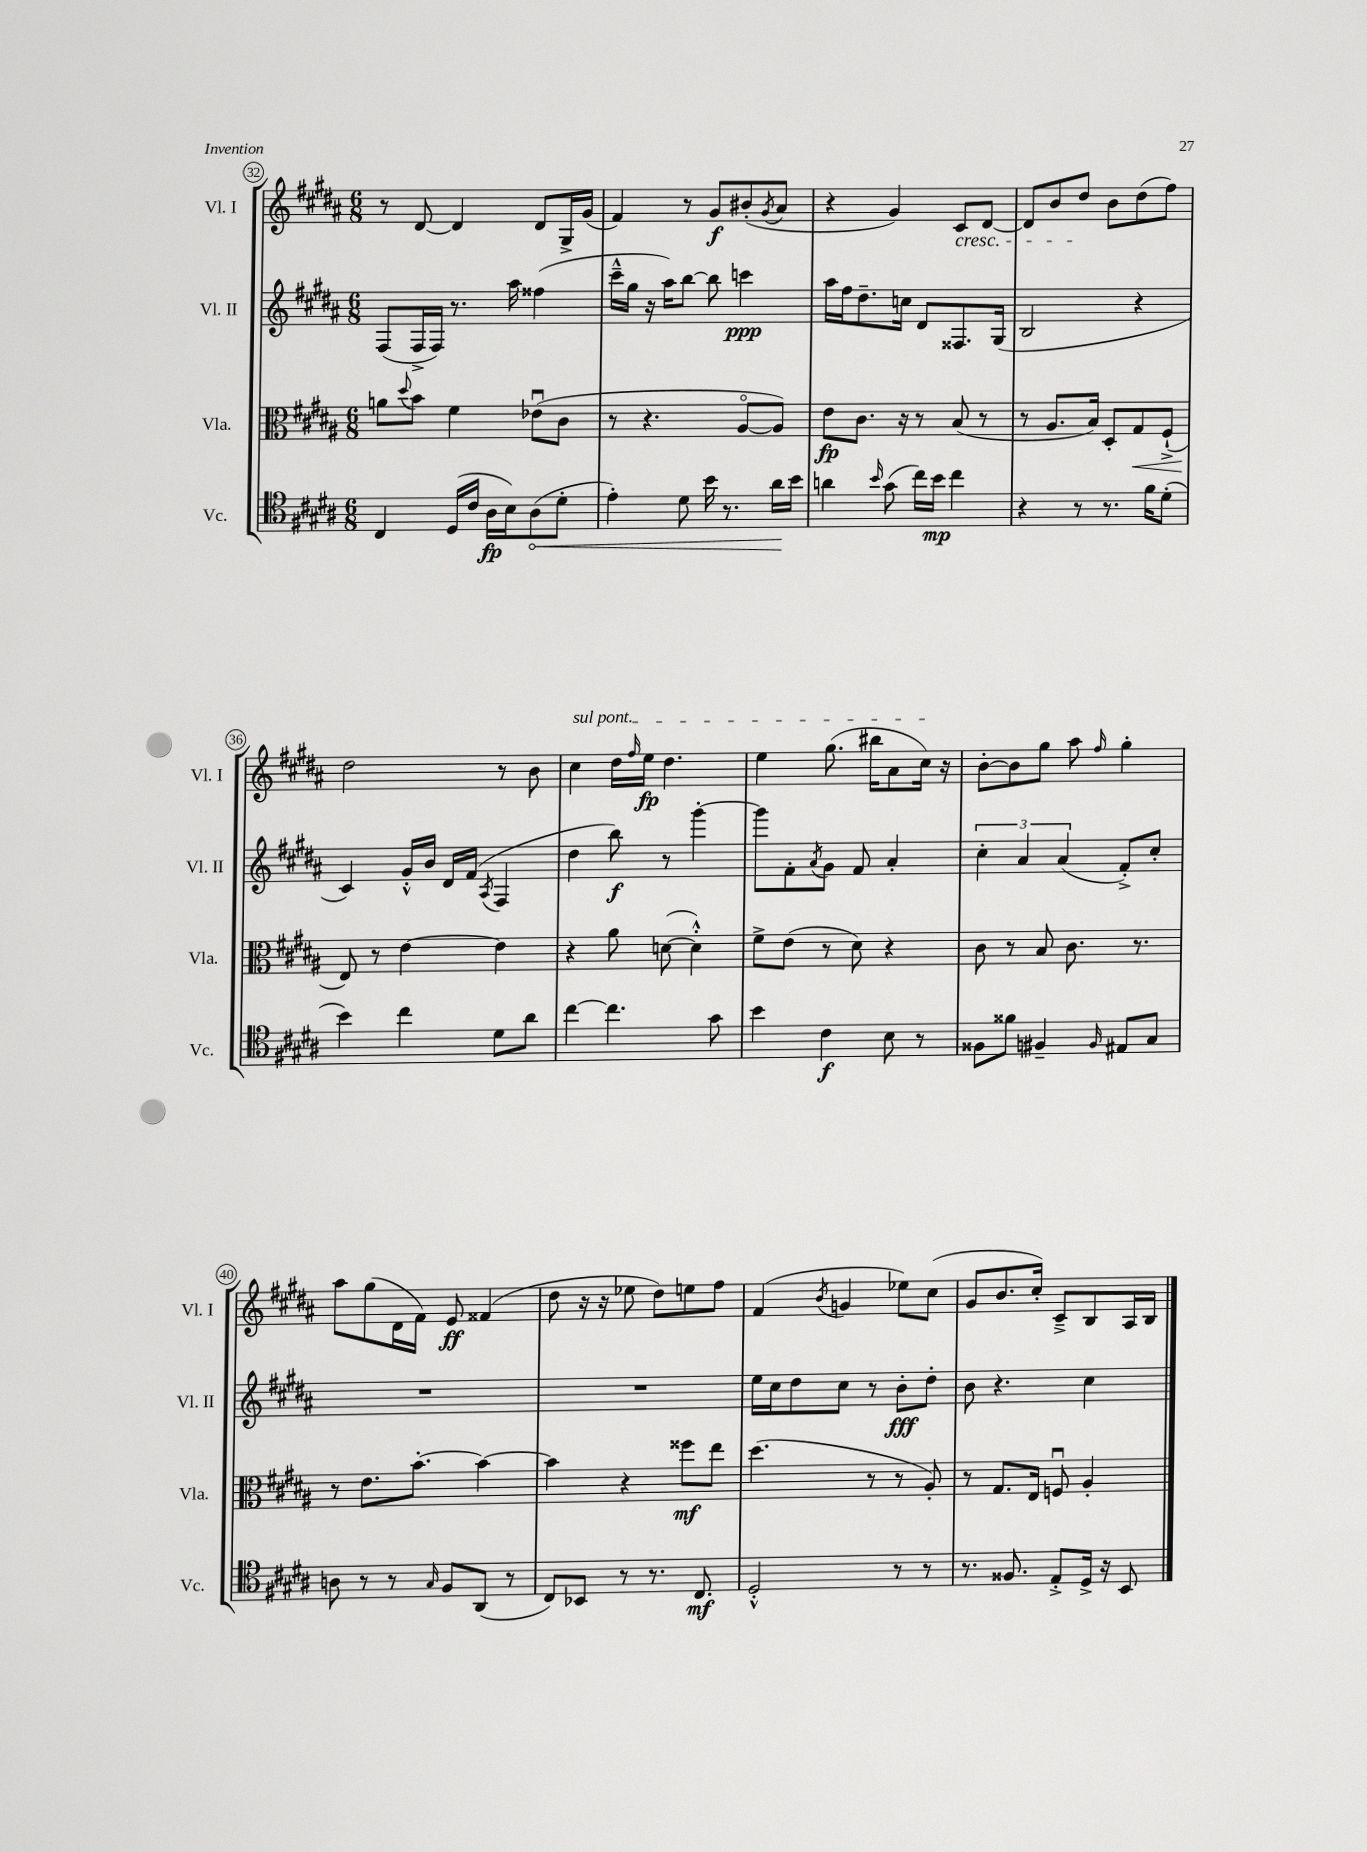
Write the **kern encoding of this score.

**kern	**dynam	**kern	**dynam	**kern	**dynam	**kern	**dynam
*part4	*part4	*part3	*part3	*part2	*part2	*part1	*part1
*staff4	*staff4	*staff3	*staff3	*staff2	*staff2	*staff1	*staff1
*I"Vc.	*	*I"Vla.	*	*I"Vl. II	*	*I"Vl. I	*
*I'Vc.	*	*I'Vla.	*	*I'Vl. II	*	*I'Vl. I	*
*clefC4	*	*clefC3	*	*clefG2	*	*clefG2	*
*k[f#c#g#d#a#]	*	*k[f#c#g#d#a#]	*	*k[f#c#g#d#a#]	*	*k[f#c#g#d#a#]	*
*M6/8	*	*M6/8	*	*M6/8	*	*M6/8	*
=32	=32	=32	=32	=32	=32	=32	=32
4C#/	.	8an\L	.	(8F#/L	.	8r	.
.	.	8qqdd#/	.	.	.	.	.
.	.	8b\J	.	16F#^/L	.	[8d#/	.
.	.	.	.	16F#/JJ)	.	.	.
(16D#/LL	.	4f#\	.	8.r	.	4d#/]	.
16c#/JJ	.	.	.	.	.	.	.
16A#\LL	fp	.	.	.	.	.	.
16B\J)	.	.	.	16aa#\	.	.	.
!	!LO:HP:b	!	!	!	!	!	!
(8A#\	<	(8e-Xu\L	.	(4ff##X\	.	8d#/L	.
8d#'\J	.	8c#\J	.	.	.	16G#^/L	.
.	.	.	.	.	.	(16g#/JJ	.
=33	=33	=33	=33	=33	=33	=33	=33
4e'\)	.	8r	.	16ccc#~^^\LL	.	4f#/)	.
.	.	.	.	16gg#\JJ	.	.	.
.	.	4.r	.	16r	.	.	.
.	.	.	.	16aa#\KL)	.	.	.
8d#\	.	.	.	[8bb\J	.	8r	.
16b\	.	.	.	8bb\]	.	8g#/L	f
8.r	.	.	.	.	.	.	.
.	.	[8A#/L	.	4cccn\	ppp	(8b#X'/	.
.	.	.	.	.	.	8qg#/	.
16a#\LL	.	8A#/J])	.	.	.	8a#/J	.
16b\JJ	[	.	.	.	.	.	.
=34	=34	=34	=34	=34	=34	=34	=34
4an\	.	8e\L	fp	16aa#\LL	.	4r	.
.	.	.	.	16ff#\J	.	.	.
.	.	8.c#\J	.	8.dd#~\	.	.	.
16qqb/	.	.	.	.	.	.	.
(8g#\	.	.	.	.	.	4g#/)	.
.	.	16r	.	16ccn\Jk	.	.	.
16cc#\LL)	.	8r	.	8d#/L	.	.	.
16b\JJ	mp	.	.	.	.	.	.
!	!	!	!	!	!	!LO:TX:b:i:t=cresc.	!
4cc#\	.	(8B/	.	8.F##X/	.	8c#/L	.
.	.	8r	.	.	.	[8d#/J	.
.	.	.	.	(16G#/Jk	.	.	.
=35	=35	=35	=35	=35	=35	=35	=35
4r	.	8r	.	2B/	.	8d#/L]	.
.	.	8.A#/L	.	.	.	8b/	.
8r	.	.	.	.	.	8dd#/J	.
.	.	16B/Jk)	.	.	.	.	.
8.r	.	8D#'/L	.	.	.	8b\L	.
!	!	!	!LO:HP:b	!	!	!	!
.	.	8G#/	<	4r	.	(8dd#\	.
16f#\KL	.	.	.	.	.	.	.
(8d#'\J	.	(8F#`^/J	.	.	.	8ff#\J)	.
!!LO:LB:g=z
=36	=36	=36	=36	=36	=36	=36	=36
4b\)	.	8E/)	.	4c#/)	.	2dd#\	.
.	.	8r	[	.	.	.	.
4cc#\	.	[4e\	.	16g#'^^/LL	.	.	.
.	.	.	.	16b/JJ	.	.	.
.	.	.	.	16d#/LL	.	.	.
.	.	.	.	(16f#/JJ	.	.	.
.	.	.	.	8qA#/	.	.	.
8d#\L	.	4e\]	.	4F#/	.	8r	.
8a#\J	.	.	.	.	.	8b\	.
=37	=37	=37	=37	=37	=37	=37	=37
!	!	!	!	!	!	!LO:TX:a:i:t=sul pont.	!
[4cc#\	.	4r	.	4dd#\	.	4cc#\	.
4.cc#\]	.	8a#\	.	8bb\)	f	16dd#\LL	.
.	.	.	.	.	.	16qqff#/	.
.	.	.	.	.	.	16ee\JJ	fp
.	.	([8dn\	.	8r	.	4.dd#\	.
.	.	4d'^^\])	.	[4ggg#'\	.	.	.
8g#\	.	.	.	.	.	.	.
=38	=38	=38	=38	=38	=38	=38	=38
4b\	.	8f#^\L	.	8ggg#\L]	.	4ee\	.
.	.	(8e\J	.	8f#'\	.	.	.
.	.	.	.	8qa#/	.	.	.
4c#\	f	8r	.	8g#\J	.	(8.gg#\	.
.	.	8d#\)	.	8f#/	.	.	.
.	.	.	.	.	.	16bb#X\KL	.
8B\	.	4r	.	4a#'/	.	8a#\	.
8r	.	.	.	.	.	16cc#\Jk)	.
.	.	.	.	.	.	16r	.
=39	=39	=39	=39	=39	=39	=39	=39
8F##X\L	.	8c#\	.	6cc#'\	.	[8b'\L	.
8f##X\J	.	8r	.	.	.	8b\]	.
.	.	.	.	6a#/	.	.	.
4F#X~/	.	8B/	.	.	.	8gg#\J	.
.	.	.	.	(6a#/	.	.	.
.	.	8.c#\	.	.	.	8aa#\	.
16qqF#/	.	.	.	.	.	16qqff#/	.
8E#X/L	.	.	.	8f#'^/L)	.	4gg#'\	.
.	.	8.r	.	.	.	.	.
8G#/J	.	.	.	8cc#'/J	.	.	.
!!LO:LB:g=z
=40	=40	=40	=40	=40	=40	=40	=40
8An\	.	8r	.	2.r	.	8aa#\L	.
8r	.	8.e\L	.	.	.	(8gg#\	.
8r	.	.	.	.	.	16d#\L	.
.	.	[8.b'\J	.	.	.	16f#\JJ)	.
16qqG#/	.	.	.	.	.	.	.
8F#/L	.	.	.	.	.	8e/	ff
(8AA#/J	.	4b\_	.	.	.	(4f##X/	.
8r	.	.	.	.	.	.	.
=41	=41	=41	=41	=41	=41	=41	=41
8C#/L)	.	4b\]	.	2.r	.	8dd#\	.
8BB-X/J	.	.	.	.	.	16r	.
.	.	.	.	.	.	16r	.
8r	.	4r	.	.	.	8ee-X\	.
8.r	.	.	.	.	.	8dd#\L)	.
.	.	8ff##X\L	mf	.	.	8een\	.
8.C#/	mf	.	.	.	.	.	.
.	.	8ee\J	.	.	.	8ff#\J	.
=42	=42	=42	=42	=42	=42	=42	=42
2D#'^^/	.	(4.dd#\	.	16ee\LL	.	(4f#/	.
.	.	.	.	16cc#\J	.	.	.
.	.	.	.	8dd#\	.	.	.
.	.	.	.	.	.	8qb/	.
.	.	.	.	8cc#\J	.	4gn/	.
.	.	8r	.	8r	.	.	.
8r	.	8r	.	8b'\L	fff	8ee-X\L)	.
8r	.	8A#'/)	.	8dd#'\J	.	(8cc#\J	.
=43	=43	=43	=43	=43	=43	=43	=43
8.r	.	8r	.	8b\	.	8g#/L	.
.	.	8.G#/L	.	4.r	.	8.b/	.
8.F##X/	.	.	.	.	.	.	.
.	.	16E/Jk	.	.	.	16cc#'/Jk)	.
8E'^/L	.	8Fnu/	.	.	.	8c#~^/L	.
16D#^/Jk	.	4A#'/	.	4cc#\	.	8B/	.
16r	.	.	.	.	.	.	.
8BB/	.	.	.	.	.	16A#/L	.
.	.	.	.	.	.	16B/JJ	.
==	==	==	==	==	==	==	==
*-	*-	*-	*-	*-	*-	*-	*-
